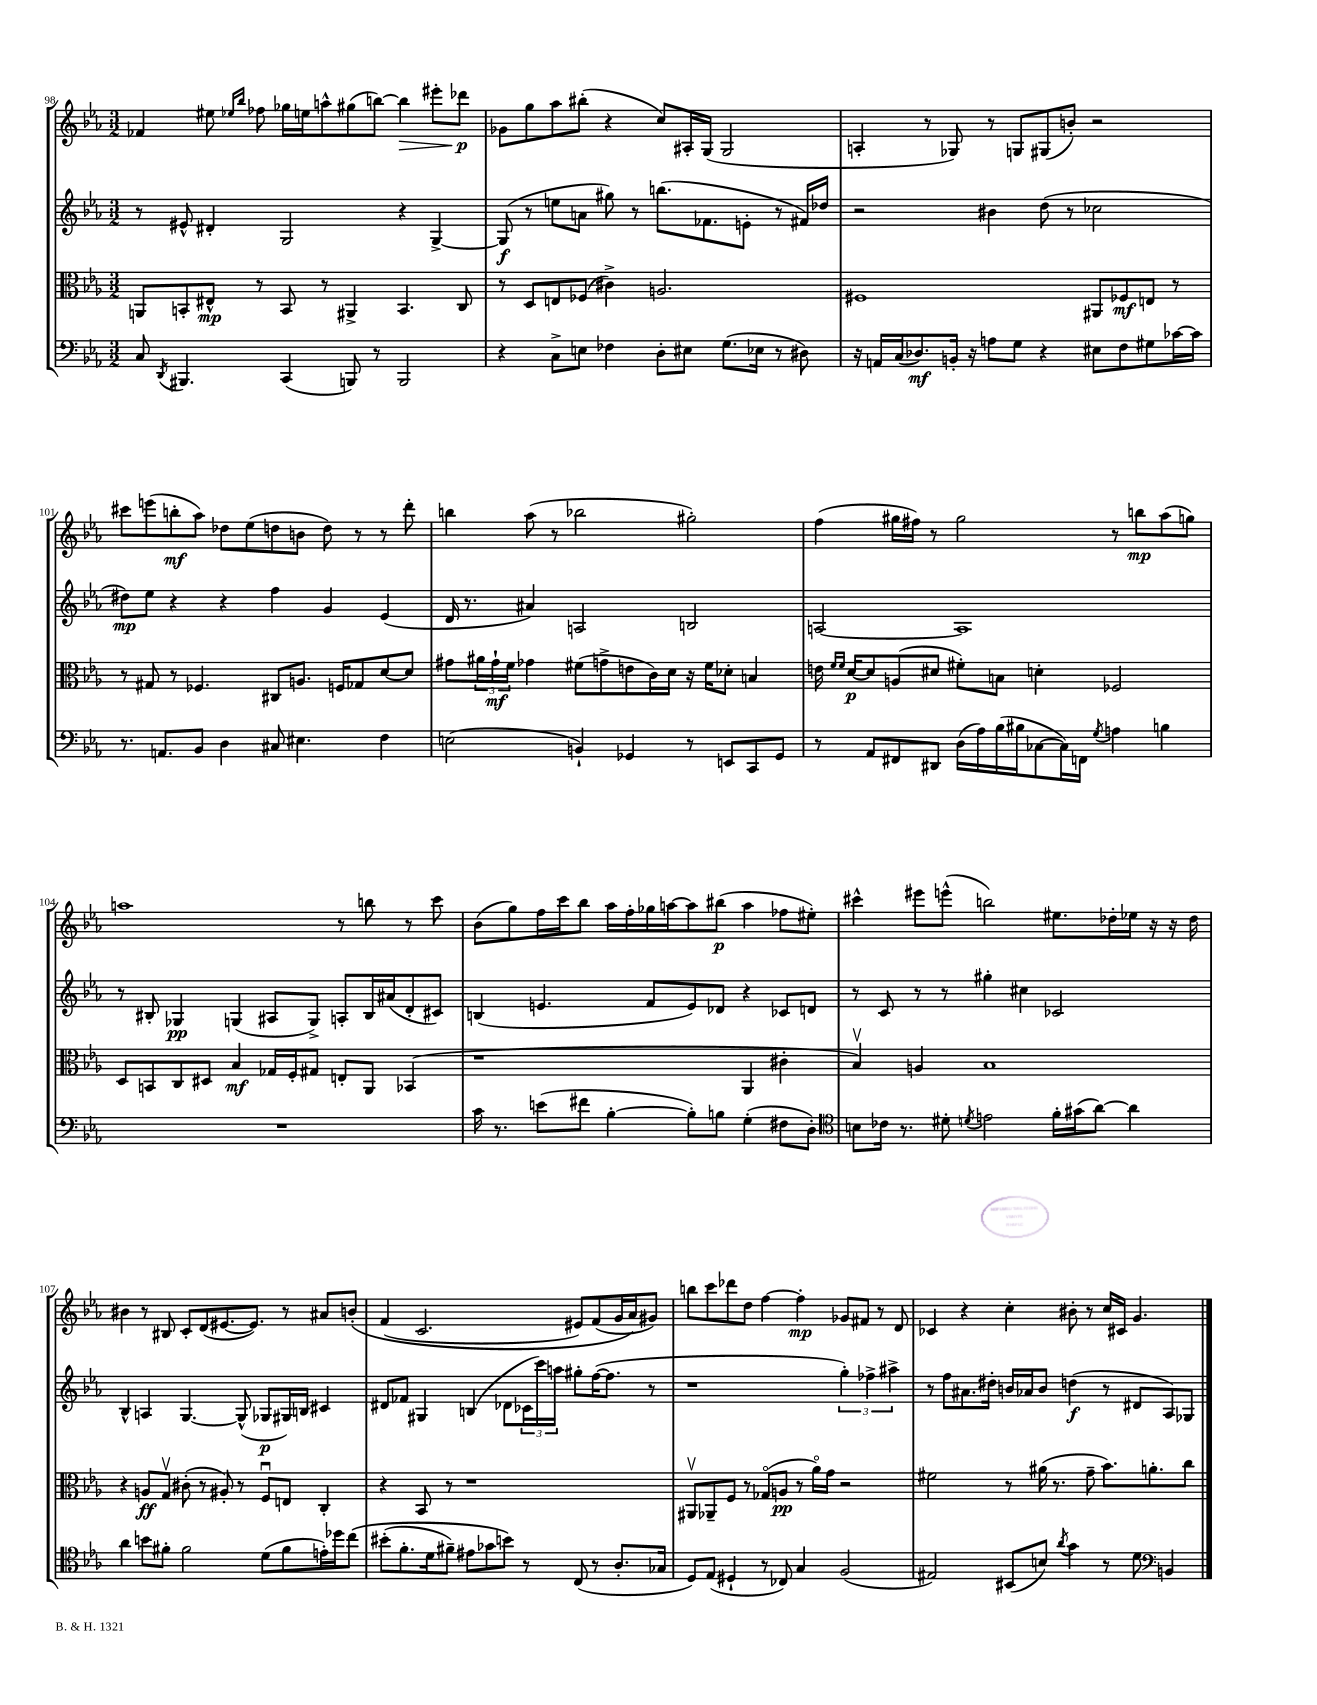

**kern	**kern	**kern	**kern
*staff4	*staff3	*staff2	*staff1
*clefF4	*clefC3	*clefG2	*clefG2
*k[b-e-a-]	*k[b-e-a-]	*k[b-e-a-]	*k[b-e-a-]
*M3/2	*M3/2	*M3/2	*M3/2
8C/	8AA/L	8r	4f-/
8qDD/	.	.	.
4.BBB#/	8BB'/	8e#^^/	.
.	8E#^^/J	4d#'/	8ee#\
.	.	.	16qqee-/LL
.	.	.	16qqbb-/JJ
.	8r	.	8ff-\
(4CC/	8BB/	2G/	16gg-\LL
.	.	.	16ee\J
.	8r	.	8aa^^\
8BBB/)	4AA#^/	.	(8gg#\
8r	.	.	[8bb\J)
2BBB/	4.BB/	4r	4bb\]
.	.	[4G^/	8eee#'\L
.	8C/	.	8ddd-\J
=	=	=	=
4r	8r	(8G/]	8g-\L
.	8D/L	8r	8gg\
8C^\L	8E/	8ee\L	8aa-\
8E\J	(8F-/J	8a\J	(8bb#'\J
4F-\	4c#^\)	8gg#\)	4r
.	.	8r	.
8D'\L	2.A/	(8.bb\L	8cc/L)
8E#\J	.	.	16A#'/L
.	.	8.f-\	(16G/JJ
(8.G\L	.	.	2G/
.	.	8e'\J	.
16E-\Jk	.	.	.
8r	.	8r	.
8D#\)	.	16f#/LL)	.
.	.	16dd-/JJ	.
=	=	=	=
16r	1F#	2r	4A'/
16AA/LL	.	.	.
(16C/J	.	.	.
8.D-/)	.	.	.
.	.	.	8r
16BB'/Jk	.	.	8G-/)
16r	.	.	.
8A\L	.	4b#\	8r
8G\J	.	.	8G/L
4r	.	(8dd\	(8G#/
.	.	8r	8b'/J)
8E#\L	8AA#/L	2cc-\	2r
8F\	8F-/	.	.
8G#\	8E/J	.	.
[16c-\L	8r	.	.
16c-\]JJ	.	.	.
=	=	=	=
8.r	8r	8dd#\L)	8ccc#\L
.	8G#/	8ee-\J	(8eee\
8.AA/L	.	.	.
.	8r	4r	8bb'\
8BB-/J	4.F-/	.	8aa-\J)
4D\	.	4r	8dd-\L
.	.	.	(8ee-\
8C#/	8C#/L	4ff\	8dd\
4.E#\	8.A/J	.	8b\J
.	.	4g/	8dd\)
.	16F/LK	.	.
.	8G-/	.	8r
4F\	[8d/	(4e-/	8r
.	8d/]J	.	8ddd'\
=	=	=	=
(2E\	8g#\L	16d/	4bb\
.	.	8.r	.
.	24a#\L	.	.
.	24g#`\	.	.
.	24f\JJ	.	.
.	4g-\	4a#/)	(8aa-\
.	.	.	8r
4BB`/)	(8f#\L	2A/	2bb-\
.	8g^\	.	.
4GG-/	8e\	.	.
.	16c\L)	.	.
.	16d\JJ	.	.
8r	16r	2B/	2gg#'\)
.	16f#\LK	.	.
8EE/L	8d-'\J	.	.
8CC/	4B/	.	.
8GG-/J	.	.	.
=	=	=	=
8r	16e\	[2A/	(4ff\
.	16qqf/LL	.	.
.	16qqf/JJ	.	.
.	[16d/LK	.	.
8AA-/L	8d/]	.	.
8FF#/	(8A/	.	16gg#\LL
.	.	.	16ff#\JJ)
8DD#/J	8d#/J	.	8r
(16D\LL	8f#'\L)	1A]	2gg#\
16A-\)	.	.	.
(16B-\	8B\J	.	.
16B#\J	.	.	.
[8C-\	4d'\	.	.
16C-\]L)	.	.	.
16FF\JJ	.	.	.
8qG/	.	.	.
4A\	2F-/	.	8r
.	.	.	8bb\L
4B\	.	.	(8aa-\
.	.	.	8gg\J)
=	=	=	=
1.r	8D/L	8r	1aa
.	8BB/	8B#'/	.
.	8C/	4G-/	.
.	8D#/J	.	.
.	4B-/	(4G/	.
.	16G-/LL	8A#/L	.
.	16F'/J	.	.
.	8G#/J	8G^/J)	.
.	8E'/L	8A'/L	8r
.	8AA-/J	16B#/L	8bb\
.	.	(16a#/J	.
.	(4BB-/	8d'/	8r
.	.	8c#/J)	8ccc\
=	=	=	=
16c\	1r	(4B/	(8b-\L
8.r	.	.	.
.	.	.	8gg\)
(8e\L	.	4.e/	16ff\L
.	.	.	16ccc\J
8f#\J	.	.	8bb-\J
[4B-'\	.	.	16aa-\LL
.	.	.	16ff'\
.	.	8f/L	16gg-\
.	.	.	[16aa\J
8B-'\]L)	.	8e/)	8aa\]
8B\J	.	8d-/J	(8bb#\J
(4G'\	4AA-/	4r	4aa\
8F#\L	4c#'\	8c-/L	8ff-\L
8D'\J)	.	8d/J	8ee#'\J)
=	=	=	=
*clefC4	*	*	*
8B\L	4B-v/)	8r	4ccc#^^\
16c-\Jk	.	8c/	.
8.r	.	.	.
.	4A/	8r	8eee#\L
8d#'\	.	8r	(8eee^^\J
8qd/	.	.	.
2e\	1B-	4gg#'\	2bb\)
.	.	4cc#\	.
16f'\LL	.	2c-/	8.ee#\L
(16g#\J	.	.	.
[8a-\J)	.	.	.
.	.	.	16dd-'\L
4a-\]	.	.	16ee-\JJ
.	.	.	16r
.	.	.	16r
.	.	.	16dd-\
=	=	=	=
4a-\	4r	4B-^^/	4b#\
8b\L	8A/L	4A/	8r
8f#'\J	8Gv/J	.	8B#/
2f#\	(8c#'\	[4.G/	8c'/L
.	8r	.	(8d/
.	8A#'/)	.	[8.e#/
.	8r	(8G^^/]	.
.	.	.	8.e#/]J)
(8d\L	8Fu/L	8G-/L	.
8f#\	8E/J	16G#/L)	8r
.	.	16B/JJ	.
16e'\L)	4C'/	4c#/	8a#/L
16dd-\J	.	.	.
&(8cc\J	.	.	&(8b'/J
=	=	=	=
(8b#'\L	4r	8d#/L	(4f/
8.f'\	.	8f-/J	.
.	8BB-/	4G#/	2.c/
16d\k	.	.	.
8f#~\J)	8r	.	.
8e#\L	1r	(4B/	.
8g-\	.	.	.
8b\J&)	.	8d-\L	.
8r	.	24c-\L	.
.	.	24ccc\)	.
.	.	24aa\JJ	.
(8C/	.	8gg#'\L	8e#/L)
8r	.	([16ff\K	(8f/
.	.	8.ff\]J	.
8.A-'/L	.	.	16g/L
.	.	.	16a-/J&)
.	.	8r	8g#/J)
16G-/Jk	.	.	.
=	=	=	=
8D/L)	8AA#v/L	1r	8bb\L
(8E-/J	8AA-~/	.	8ccc\
4D#`/	8F/J	.	8ddd-\
.	8r	.	8dd\J
8r	(8G-o/L	.	[4ff\
8C-/)	8A/J	.	.
4G/	8r	.	4ff'\]
.	16a-o\LL)	.	.
.	16g\JJ	.	.
(2F/	2r	6gg'\)	8g-/L
.	.	.	8f#/J
.	.	6ff-^\	.
.	.	.	8r
.	.	6aa#^\	.
.	.	.	8d/
=	=	=	=
2E#/)	2f#\	8r	4c-/
.	.	8ff\L	.
.	.	8.a#\	4r
.	.	16dd#'\Jk	.
(8BB#/L	8r	16b/LL	4cc'\
.	.	16a-/J	.
8B/J)	(16a#\	8b/J	.
.	8.r	.	.
8qa-/	.	.	.
4g\	.	(4dd\	8b#'\
.	8g~\	.	8r
8r	8.b-\L)	8r	16cc/LL
.	.	.	16c#/JJ
8d\	.	8d#/L	4.g/
.	8.a'\	.	.
*clefF4	*	*	*
4BB/	.	8A-/)	.
.	8cc\J	8G-/J	.
==	==	==	==
*-	*-	*-	*-
